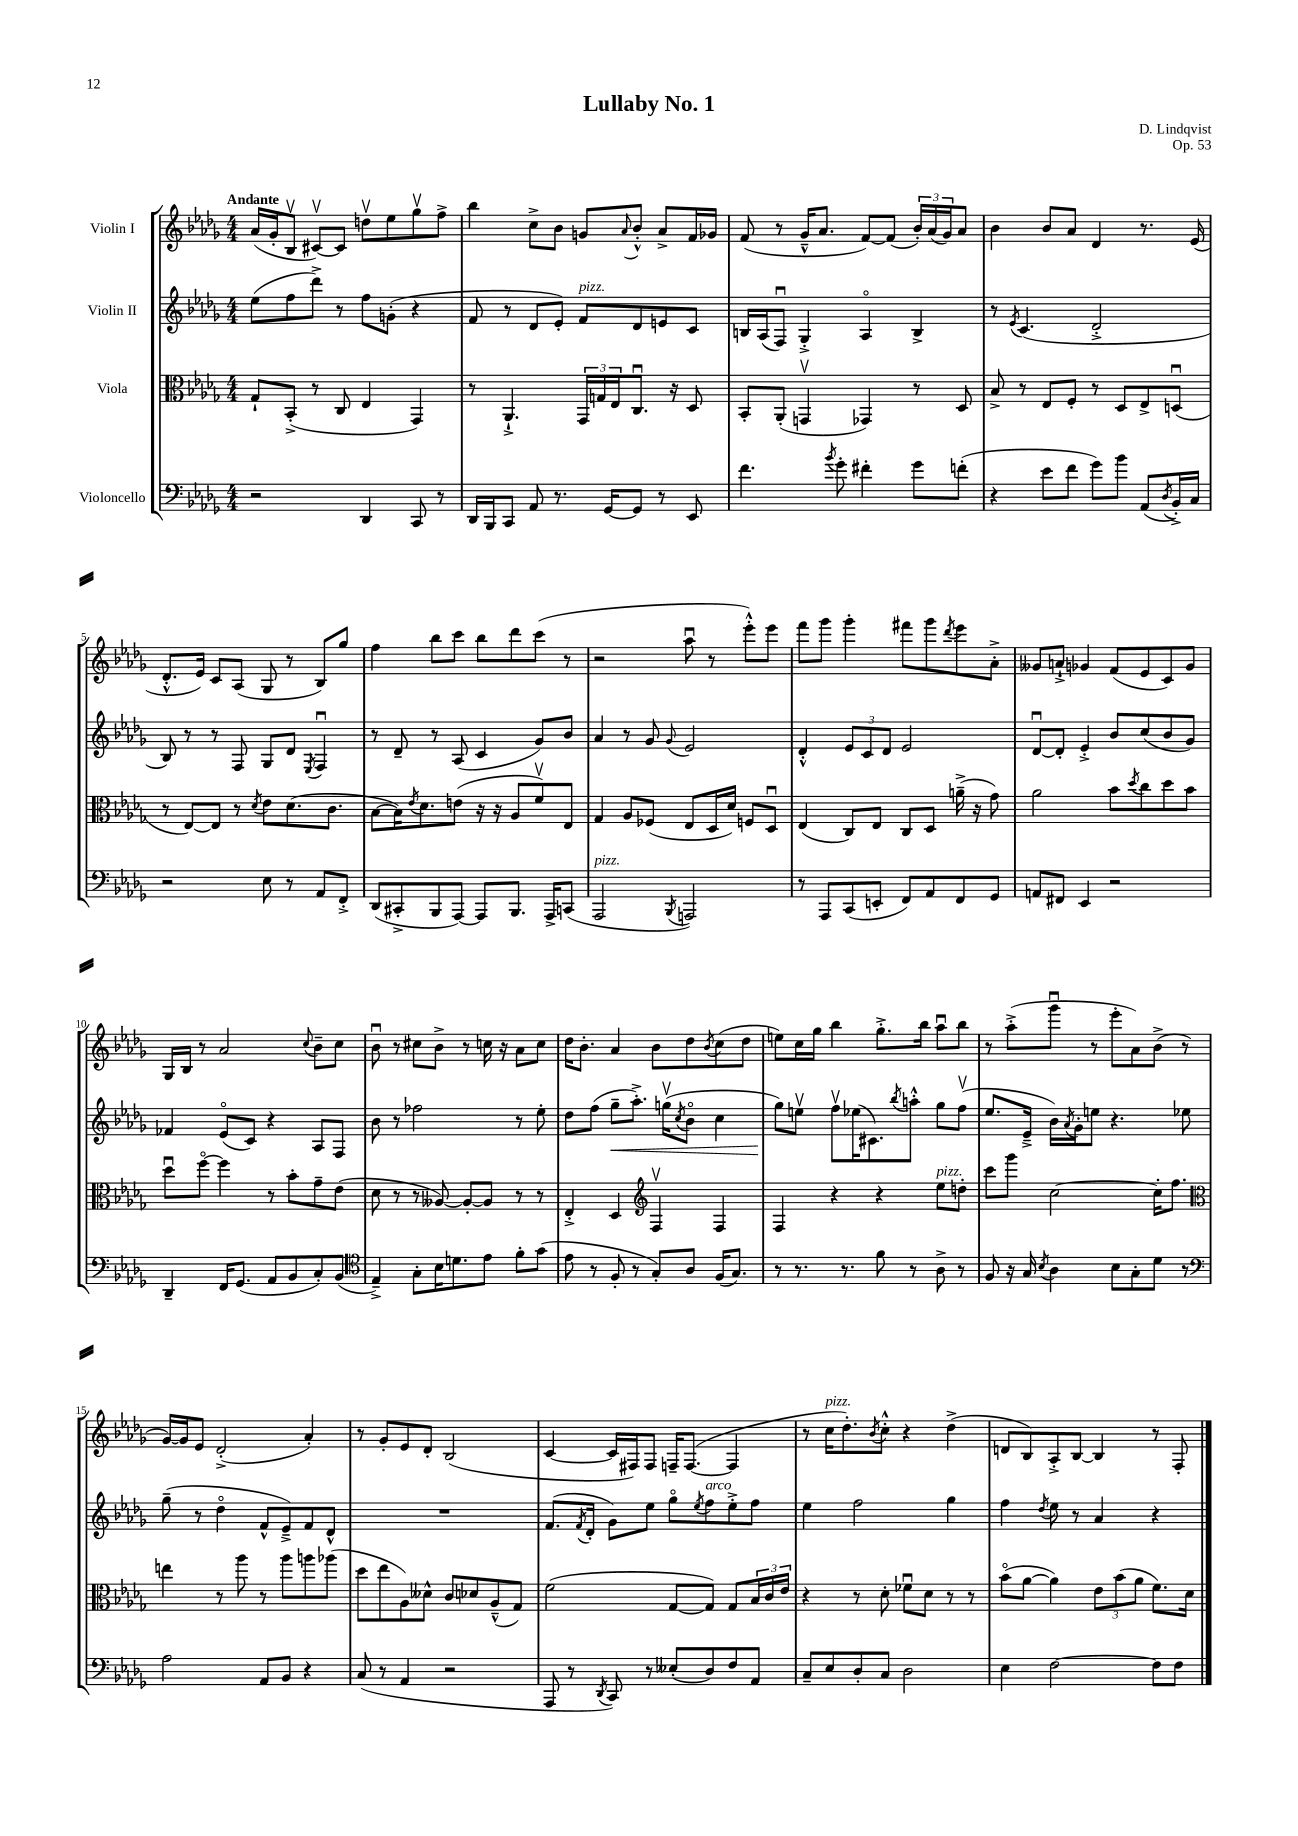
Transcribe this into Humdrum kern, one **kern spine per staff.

**kern	**kern	**kern	**kern
*staff4	*staff3	*staff2	*staff1
*clefF4	*clefC3	*clefG2	*clefG2
*k[b-e-a-d-g-]	*k[b-e-a-d-g-]	*k[b-e-a-d-g-]	*k[b-e-a-d-g-]
*M4/4	*M4/4	*M4/4	*M4/4
2r	8G-`/L	(8ee-\L	(16a-/LL
.	.	.	16g-'/J
.	(8BB-'^/J	8ff\	8B-v/J
.	8r	8ddd-^\J)	[8c#v/L)
.	8C/	8r	8c#/]J
4DD-/	4E-/	8ff\L	8ddv\L
.	.	(8g'\J	8ee-\
8CC/	4GG-/)	4r	8gg-v\
8r	.	.	8ff^\J
=	=	=	=
16DD-/LL	8r	8f/	4bb-\
16BBB-/J	.	.	.
8CC/J	4.AA-`^/	8r	.
8AA-/	.	8d-/L	8cc^\L
8.r	.	8e-'/J)	8b-\J
.	24GG-/LL	8f/L	8g/L
.	24G/	.	.
[16GG-/LK	.	.	.
.	24E-/J	.	.
.	.	.	8qqa-/
8GG-/]J	8.Cu/J	8d-/	8b-'^^/J
8r	.	8e/	8a-^/L
.	16r	.	.
8EE-/	8D-/	8c/J	16f/L
.	.	.	16g-/JJ
=	=	=	=
4.f\	8BB-'/L	16B/LL	(8f/
.	.	(16A-/J	.
.	(8AA-'/J	8Fu/J)	8r
.	4GGv/	4G-'^/	16g-~^^/LK
.	.	.	8.a-/J
8qb-/	.	.	.
8g-'\	.	.	.
4f#'\	4GG-/)	4A-o/	[8f/L)
.	.	.	(8f/]J
8g-\L	8r	4B^/	24b-'/LL)
.	.	.	(24a-/
.	.	.	24g-/J)
(8f'\J	8D-/	.	8a-/J
=	=	=	=
4r	8B-^/	8r	4b-\
.	.	8qe-/	.
.	8r	(4.c/	.
8e-\L	8E-/L	.	8b-/L
8f\J	8F'/J	.	8a-/J
8g-\L)	8r	2d-'^/	4d-/
8b-\J	8D-/L	.	.
(8AA-/L	8E-^/	.	8.r
8qD-/	.	.	.
16BB-'^/L)	(8Du/J	.	.
16C/JJ	.	.	(16e-/
=	=	=	=
2r	8r	8B-/)	8.d-'^^/L
.	[8E-/L)	8r	.
.	.	.	16e-/Jk)
.	8E-/]J	8r	8c/L
.	8r	8F/	(8A-/J
.	8qd-/	.	.
8E-\	8e-\L	8G-/L	8G-/
8r	(8.d-\	8d-/J	8r
.	.	8qE-/	.
8AA-/L	.	4Fu/	8B-/L)
.	8.c\J	.	.
8FF'^/J	.	.	8gg-/J
=	=	=	=
(8DD-/L	[8B-\L	8r	4ff\
8CC#'^/	16B-\]K)	8d-~/	.
.	8qe-/	.	.
.	8.d-\	.	.
8BBB-/	.	8r	8bb-\L
[8AAA-/J)	(8e\J	(8A-/	8ccc\J
8AAA-/]L	16r	4c/	8bb-\L
.	16r	.	.
8.BBB-/J	8A-/L	.	8ddd-\
.	8fv/)	8g-/L)	(8ccc\J
16AAA-^/LK	.	.	.
(8CC/J	8E-/J	8b-/J	8r
=	=	=	=
2AAA-/	4G-/	4a-/	2r
.	8A-/L	8r	.
.	(8F-/J	8g-/	.
8qBBB-/	.	8qqg-/	.
2AAA/)	8E-/L	2e-/	8aa-u\
.	16D-/L	.	8r
.	16d-/JJ)	.	.
.	8F/L	.	8eee-'^^\L)
.	8D-u/J	.	8eee-\J
=	=	=	=
8r	(4E-/	4d-'^^/	8fff\L
8AAA-/L	.	.	8ggg-\J
(8CC/	8C/L)	12e-/L	4ggg-'\
.	.	12c/	.
8EE'/J	8E-/J	.	.
.	.	12d-/J	.
8FF/L)	8C/L	2e-/	8fff#\L
8AA-/	8D-/J	.	8ggg-\
.	.	.	8qddd-/
8FF/	(16a~^\	.	8eee-\
.	16r	.	.
8GG-/J	8g-\)	.	8a-'^\J
=	=	=	=
8AA/L	2a-\	[8d-u/L	8g--/L
8FF#/J	.	8d-'/]J	8a`^/J
4EE-/	.	4e-'^/	4g-/
2r	8b-\L	8b-/L	(8f/L
.	8qdd-/	.	.
.	8cc\	(8cc/	8e-/
.	8dd-\	8b-/	8c/)
.	8b-\J	8g-/J)	8g-/J
=	=	=	=
4DD-~/	8dd-u\L	4f-/	16G-/LL
.	.	.	16B-/JJ
.	[8ffo\J	.	8r
16FF/LK	4ff\]	(8e-o/L	2a-/
(8.GG-/J	.	.	.
.	.	8c/J)	.
8AA-/L	8r	4r	.
8BB-/	8b-'\L	.	.
.	.	.	8qqcc/
8C'/)	8g-~\	8A-/L	8b-~\L
(8BB-/J	(8e-\J	8F/J	8cc\J
=	=	=	=
*clefC4	*	*	*
4E-~^/)	8d-\	8b-\	8b-u\
.	8r	8r	8r
8G-'\L	8r	2ff-\	8cc#\L
16B-\K	[8A--/)	.	8b-^\J
8.d\	.	.	.
.	8A--'/_L	.	8r
8e-\J	8A--/]J	.	16cc\
.	.	.	16r
8f'\L	8r	8r	8a-\L
(8g-\J	8r	8ee-'\	8cc\J
=	=	=	=
8e-\	4E-'^/	8dd-\L	16dd-\LK
.	.	.	8.b-'\J
8r	.	(8ff\J	.
8F'/	4D-/	8gg-~\L	4a-/
8r	.	8.aa-'^\J)	.
*	*clefG2	*	*
8G-'/L)	4Fv/	.	8b-\L
.	.	(16ggv\LK	.
.	.	8qcc/	.
8A-/J	.	8b-o\J	8dd-\
.	.	.	8qb-/
(16F/LK	4F/	4cc\	(8cc\
8.G-/J)	.	.	.
.	.	.	8dd-\J
=	=	=	=
8r	4F/	8gg-\L)	8ee\L)
8.r	.	8eev\J	16cc\L
.	.	.	16gg-\JJ
.	4r	8ffv\L	4bb-\
8.r	.	.	.
.	.	(16ee-\K	.
.	.	8.c#\)	.
8f\	4r	.	8.gg-'^\L
.	.	8qbb-/	.
8r	.	8aa'^^\J	.
.	.	.	16bb-\Jk
8A-^\	8ee-\L	8gg-\L	8aa-u\L
8r	8dd'\J	(8ffv\J	8bb-\J
=	=	=	=
8F/	8ccc\L	8.ee-/L	8r
16r	8ggg-\J	.	(8aa-'^\L
16G-/	.	16e-~^/Jk	.
8qB-/	.	.	.
4A-\	[2cc\	16b-\LL)	8ggg-u\J
.	.	8qa-/	.
.	.	16g-'\J	.
.	.	8ee\J	8r
8B-\L	.	4.r	8eee-'\L
8G-'\	.	.	8a-\)
8d-\J	16cc'\]LK	.	(8b-^\J
.	8.ff\J	.	.
8r	.	8ee-\	8r
=	=	=	=
*clefF4	*clefC3	*	*
2A-\	4ee\	(8gg-~\	[16g-/LL)
.	.	.	16g-/]J
.	.	8r	8e-/J
.	8r	4dd-o\	(2d-'^/
.	8aa-\	.	.
8AA-/L	8r	8f^^/L	.
8BB-/J	8aa-\L	8e-~^/)	.
4r	8aa\	8f/	4a-'/)
.	(8aa-\J	8d-^^/J	.
=	=	=	=
(8C/	8dd-\L	1r	8r
8r	8ee-\	.	8g-'/L
4AA-/	8A-\)	.	8e-/
.	8d--^^\J	.	8d-'/J
2r	8c/L	.	(2B-/
.	8d-/	.	.
.	(8A-~^^/	.	.
.	8G-/J)	.	.
=	=	=	=
8AAA-/	(2f\	(8.f/L	[4c/
8r	.	.	.
.	.	8qf/	.
.	.	16d-'/Jk	.
8qDD-/	.	.	.
8CC/)	.	8g-\L)	16c/]LL
.	.	.	16F#/J)
8r	.	8ee-\J	8F#/J
(8E--'/L	[8G-/L	8gg-o\L	16F~/LK
.	.	.	([8.F/J
.	.	8qee-/	.
8D-/)	8G-/]J)	8ff\	.
8F/	8G-/L	8ee-'^\	4F/]
8AA-/J	24B-/L	8ff\J	.
.	24c/	.	.
.	24e-/JJ	.	.
=	=	=	=
8C~/L	4r	4ee-\	8r
8E-/	.	.	16cc\LK
.	.	.	8.dd-'\)
8D-'/	8r	2ff\	.
.	.	.	8qb-/
8C/J	8d-'\	.	8cc'^^\J
2D-\	8f-u\L	.	4r
.	8d-\J	.	.
.	8r	4gg-\	(4dd-^\
.	8r	.	.
=	=	=	=
4E-\	(8b-o\L	4ff\	8d/L
.	[8a-\J	.	8B-/)
.	.	8qdd-/	.
[2F\	4a-\])	8ee-\	8A-'^/
.	.	8r	[8B-/J
.	12e-\L	4a-/	4B-/]
.	(12b-\	.	.
.	12a-\J	.	.
8F\]L	8.f\L)	4r	8r
8F\J	.	.	8F'/
.	16d-\Jk	.	.
==	==	==	==
*-	*-	*-	*-
